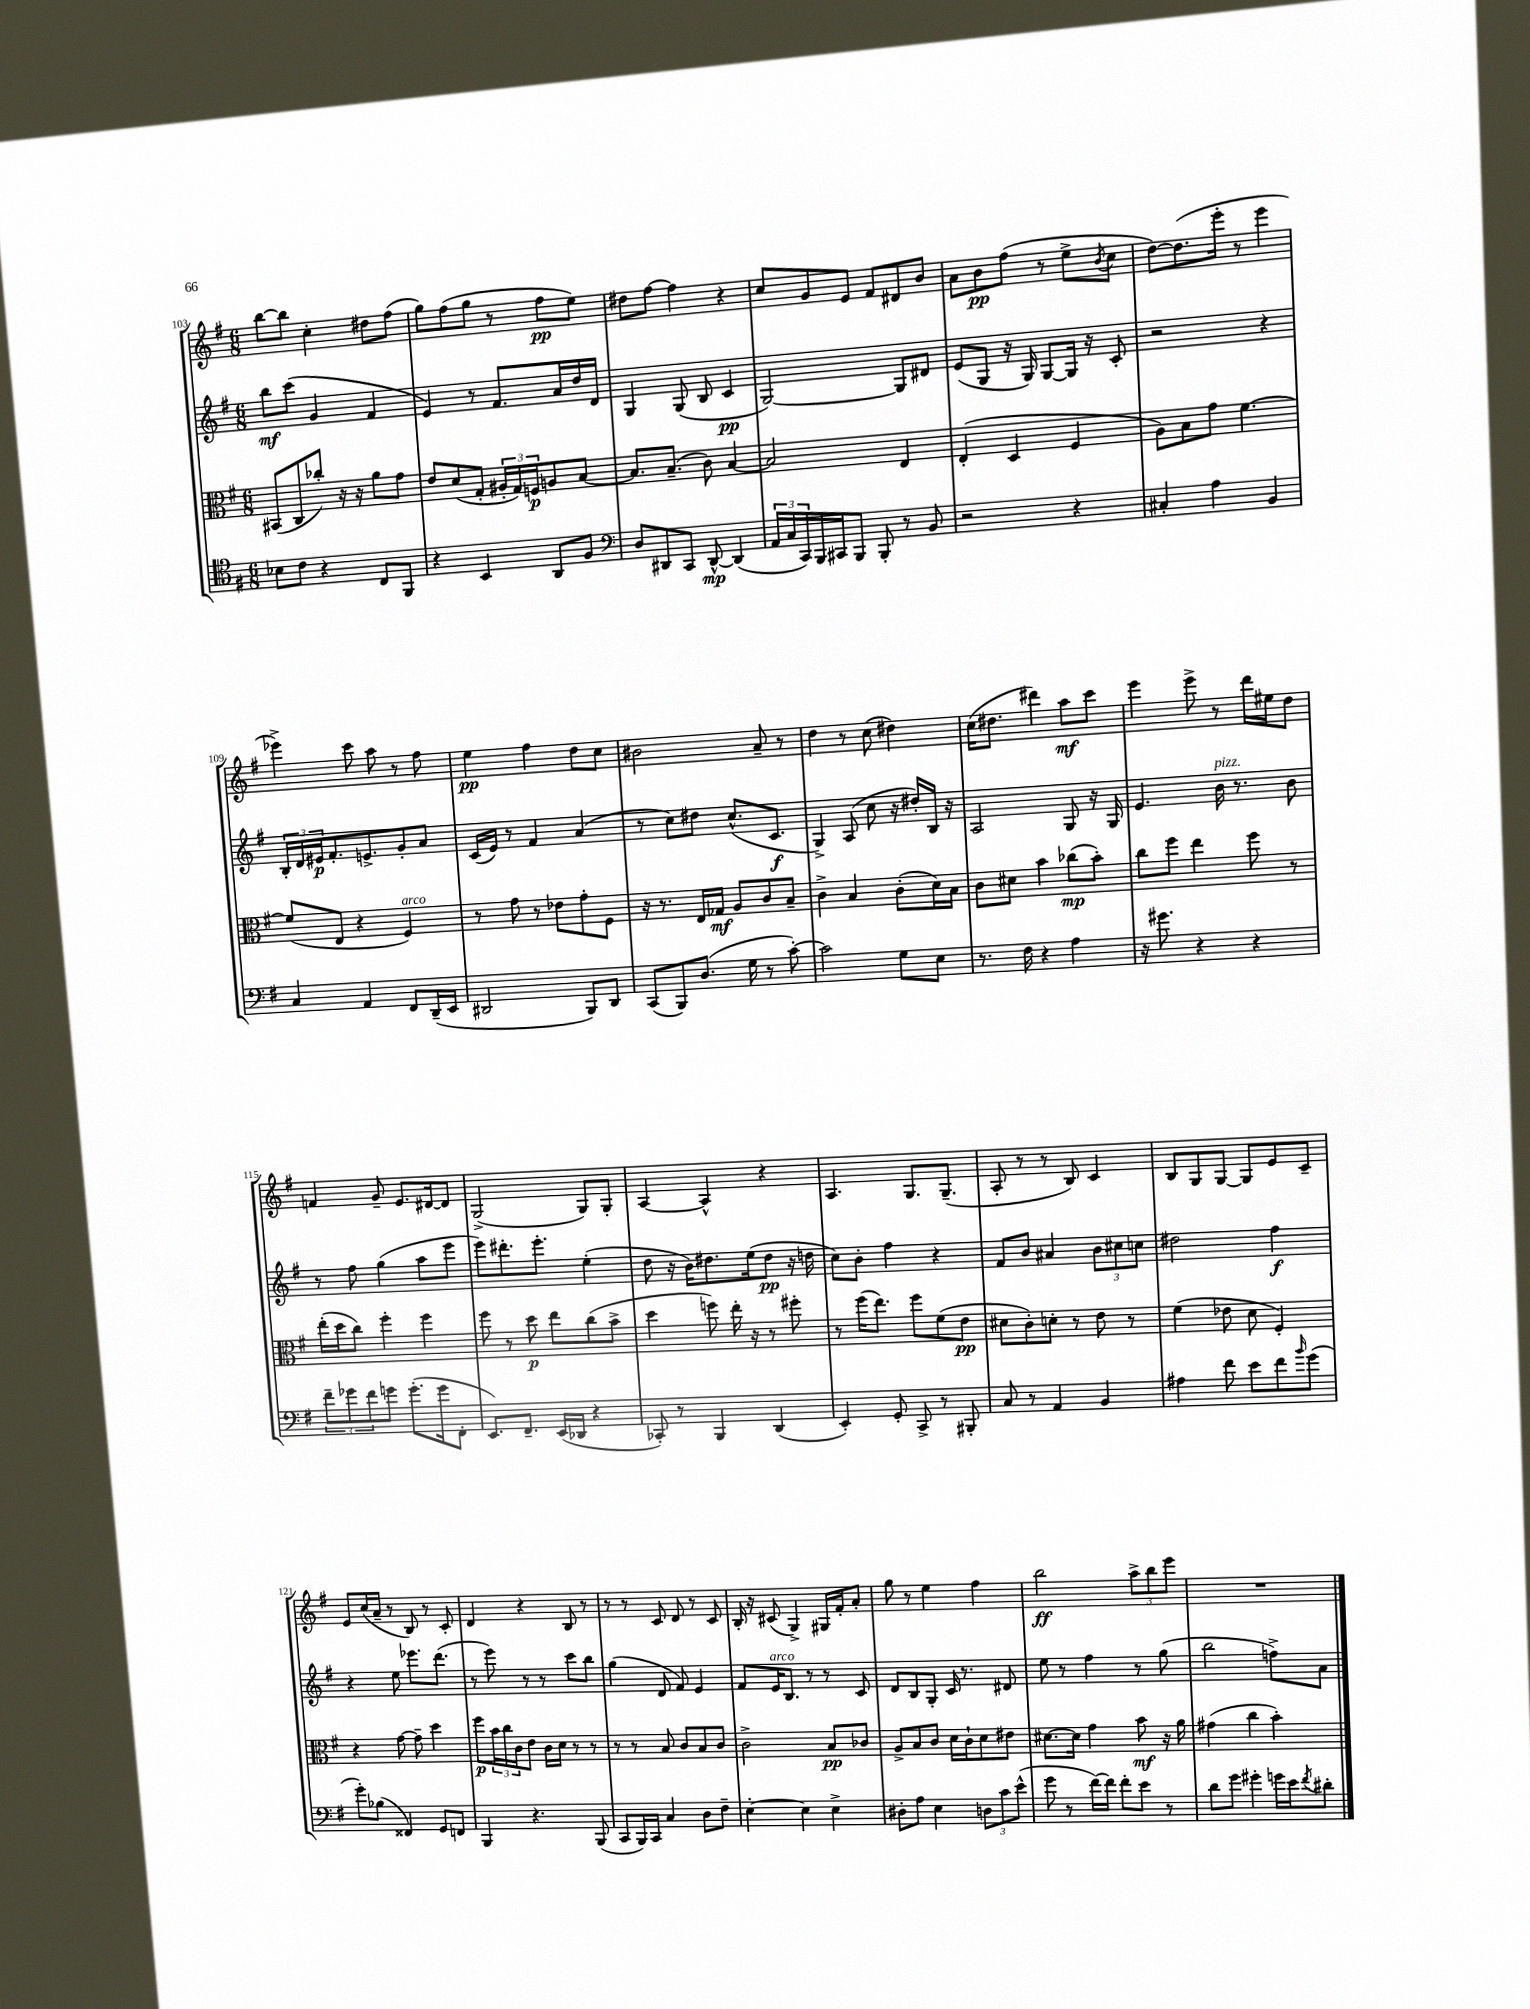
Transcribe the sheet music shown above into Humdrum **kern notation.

**kern	**kern	**kern	**kern
*staff4	*staff3	*staff2	*staff1
*clefC4	*clefC3	*clefG2	*clefG2
*k[f#]	*k[f#]	*k[f#]	*k[f#]
*M6/8	*M6/8	*M6/8	*M6/8
8B-	(8BB#	8bb	[8bb
8c	8C	(8ccc	8bb]
4r	8cc-')	4g	4cc'
.	16r	.	.
.	16r	.	.
8C	8a	4f#	8dd#
8FF#	8g	.	(8ff#
=	=	=	=
4r	8e	4e)	8gg)
.	(8d	.	(8ff#
4BB	8G'	8r	8gg
.	24A#'	8.f#	8r
.	24G)	.	.
.	24F	.	.
8AA	8A	.	8ff#
.	.	16a	.
8F#	[8B	16dd	8ee)
.	.	16d	.
=	=	=	=
*clefF4	*	*	*
8D	8.B]	4G	8dd#
8DD#	.	.	[8ff#
.	(8.B~	.	.
8CC	.	(8G	4ff#]
[8DD#^^	8c)	8B	.
(4DD#]	[4B	4c	4r
=	=	=	=
24AA	2B]	[2G)	8cc
24C	.	.	.
24CC)	.	.	.
16BBB	.	.	8g
16CC#	.	.	.
8BBB	.	.	8e
8BBB'	.	.	8f#
8r	4E	8G]	8d#
8BB	.	8d#	8b
=	=	=	=
2r	(4E'	(8e	8a
.	.	8G	8b
.	4D	16r	(8ff#
.	.	16G)	.
.	.	[8G	8r
4r	4F#	16G]	8ee^
.	.	16r	.
.	.	.	8qb
.	.	8c'	8cc
=	=	=	=
4C#'	8A)	2r	[8dd)
.	8B	.	(8.dd]
4A	8g	.	.
.	.	.	16eee'
.	[4.f#	.	8r
4BB	.	4r	4eee
=	=	=	=
4C	(8f#]	24B'	4eee-^)
.	.	24d	.
.	.	24e#	.
.	8E	8.f#'	.
4AA	4r	.	8ccc
.	.	8.e^	.
.	.	.	8aa
8FF#	4F#)	8g'	8r
(16DD~	.	8a	8ff#
16EE	.	.	.
=	=	=	=
2DD#	8r	(16c	4ee
.	.	16e)	.
.	8g	8r	.
.	8r	4f#	4ff#
.	8e-	.	.
8BBB)	8g'	(4a	8dd
8DD#	8F#	.	8cc
=	=	=	=
(8CC	16r	8r	2b#
.	8.r	.	.
8BBB)	.	8cc)	.
(8.D	16E	8dd#	.
.	16G-	.	.
.	8A	(8.cc^^	.
16G	.	.	.
8r	8c	.	8a~
.	.	8.c	.
[8c')	8B~	.	8r
=	=	=	=
2c]	4c^	4G^)	4dd
.	4B	(8A	8r
.	.	8cc	(8cc
8G	(8c'	16r	4dd#)
.	.	16dd#')	.
8E	16d)	16B	.
.	16B	16r	.
=	=	=	=
8.r	8c	2A	(16cc
.	.	.	8.dd#
.	8d#	.	.
16F#	.	.	.
4r	4b	.	4ddd#)
4A	(8cc-	8G	8aa
.	8b')	16r	8ccc
.	.	16G	.
=	=	=	=
16r	8cc	4.e	4eee
8.g#	.	.	.
.	8ff#	.	.
4r	4ee	.	8eee^
.	.	16b	8r
.	.	8.r	.
4r	8ff#	.	16ddd
.	.	.	16ee#
.	8r	8b	8dd
=	=	=	=
12f#~	(16ee'	8r	4f
.	16dd	.	.
12g-	.	.	.
.	8cc)	8ff#	.
12f#	.	.	.
8g	4ff#'	(4gg	8g~
(8.g'	.	.	8.e
.	4ff#	8aa	.
16g	.	.	[16d#
8FF#'	.	8eee	8d#]
=	=	=	=
8.EE)	8ff#	8eee)	(2G^
.	8r	8.ddd#'	.
8.FF#~	.	.	.
.	8dd	.	.
.	.	8.eee'	.
(16EE	8ee	.	.
16DD-	.	.	.
4r	(8cc	(4ee'	8G)
.	8b^	.	8G'
=	=	=	=
8CC-')	4dd	8dd	[4A
8r	.	16r	.
.	.	16b)	.
4BBB	8ff)	8.dd#	4A^^]
.	16ee'	.	.
.	16r	(16ee	.
(4DD	8r	8dd#	4r
.	8ff#'	16r	.
.	.	16dd	.
=	=	=	=
4EE')	8r	8cc)	4.A
.	(16ff#	8b'	.
.	8.ee)	.	.
8GG'	.	4ff#	.
8CC^	8ff#	.	8.G
8r	(8f#	4r	.
.	.	.	(8.G~
8BBB#'	8e	.	.
=	=	=	=
8C	8d#	8f#	8A'
8r	8c')	8b	8r
4AA	8d'	4a#	8r
.	8r	.	8B)
4BB	8e	12b	4c
.	.	12cc#	.
.	8r	.	.
.	.	12cc	.
=	=	=	=
4A#	(4f#	2dd#	8B
.	.	.	8G
8f#	8e-	.	[8G
8e	8d	.	8G]
8f#	4F#')	4ff#	8e
16qqb	.	.	.
(8g	.	.	8c~
=	=	=	=
8g')	4r	4r	8e
(8B-	.	.	(16cc
.	.	.	16a~
4FF##)	[8g	8ee	8r
.	8g~]	8.eee-	8B)
8GG	4dd	.	8r
.	.	(8.ddd	.
8FF	.	.	8c'
=	=	=	=
4BBB	8ff#	8r	4d
.	24b	8eee)	.
.	24cc	.	.
.	24c	.	.
4.r	8e	8r	4r
.	16c	8r	.
.	16d	.	.
.	8r	8ccc	8B
(8BBB	8r	8bb	8r
=	=	=	=
8CC	8r	(4gg	8r
16BBB)	8r	.	8r
16CC	.	.	.
4C	8B	8d	8c
.	8c	8f#)	8d
8D	8B	4e	8r
8F#~	8c	.	8c
=	=	=	=
[4E'	2c^	8f#	16B'
.	.	.	16r
.	.	16e	(8c#
.	.	8.B	.
4E]	.	.	4G^)
.	.	8r	.
4E^	8B	8r	16G#
.	.	.	16f#'
.	8c-	8c	8a'
=	=	=	=
8D#'	8A^	8d	8gg
8A	8B	8B	8r
4E	8c	8G'	4ee
.	16d	16c	.
.	16c`	8.r	.
12D	8d	.	4ff#
12c	.	.	.
.	8e#	8d#	.
(12e^^	.	.	.
=	=	=	=
8g	[8.d#	8ee	2bb
8r	.	8r	.
.	16d#]	.	.
[16f#)	4g	4ff#	.
16f#]	.	.	.
8f#'	.	.	.
8e	8b	8r	12aa^
.	.	.	12bb
8r	16r	(8gg	.
.	.	.	12eee
.	16a	.	.
=	=	=	=
8d	(4g#	2bb	2.r
8g	.	.	.
4g#'	4cc	.	.
16g	4b')	8ff^)	.
16e	.	.	.
8qf#	.	.	.
8d#'	.	8a	.
==	==	==	==
*-	*-	*-	*-
